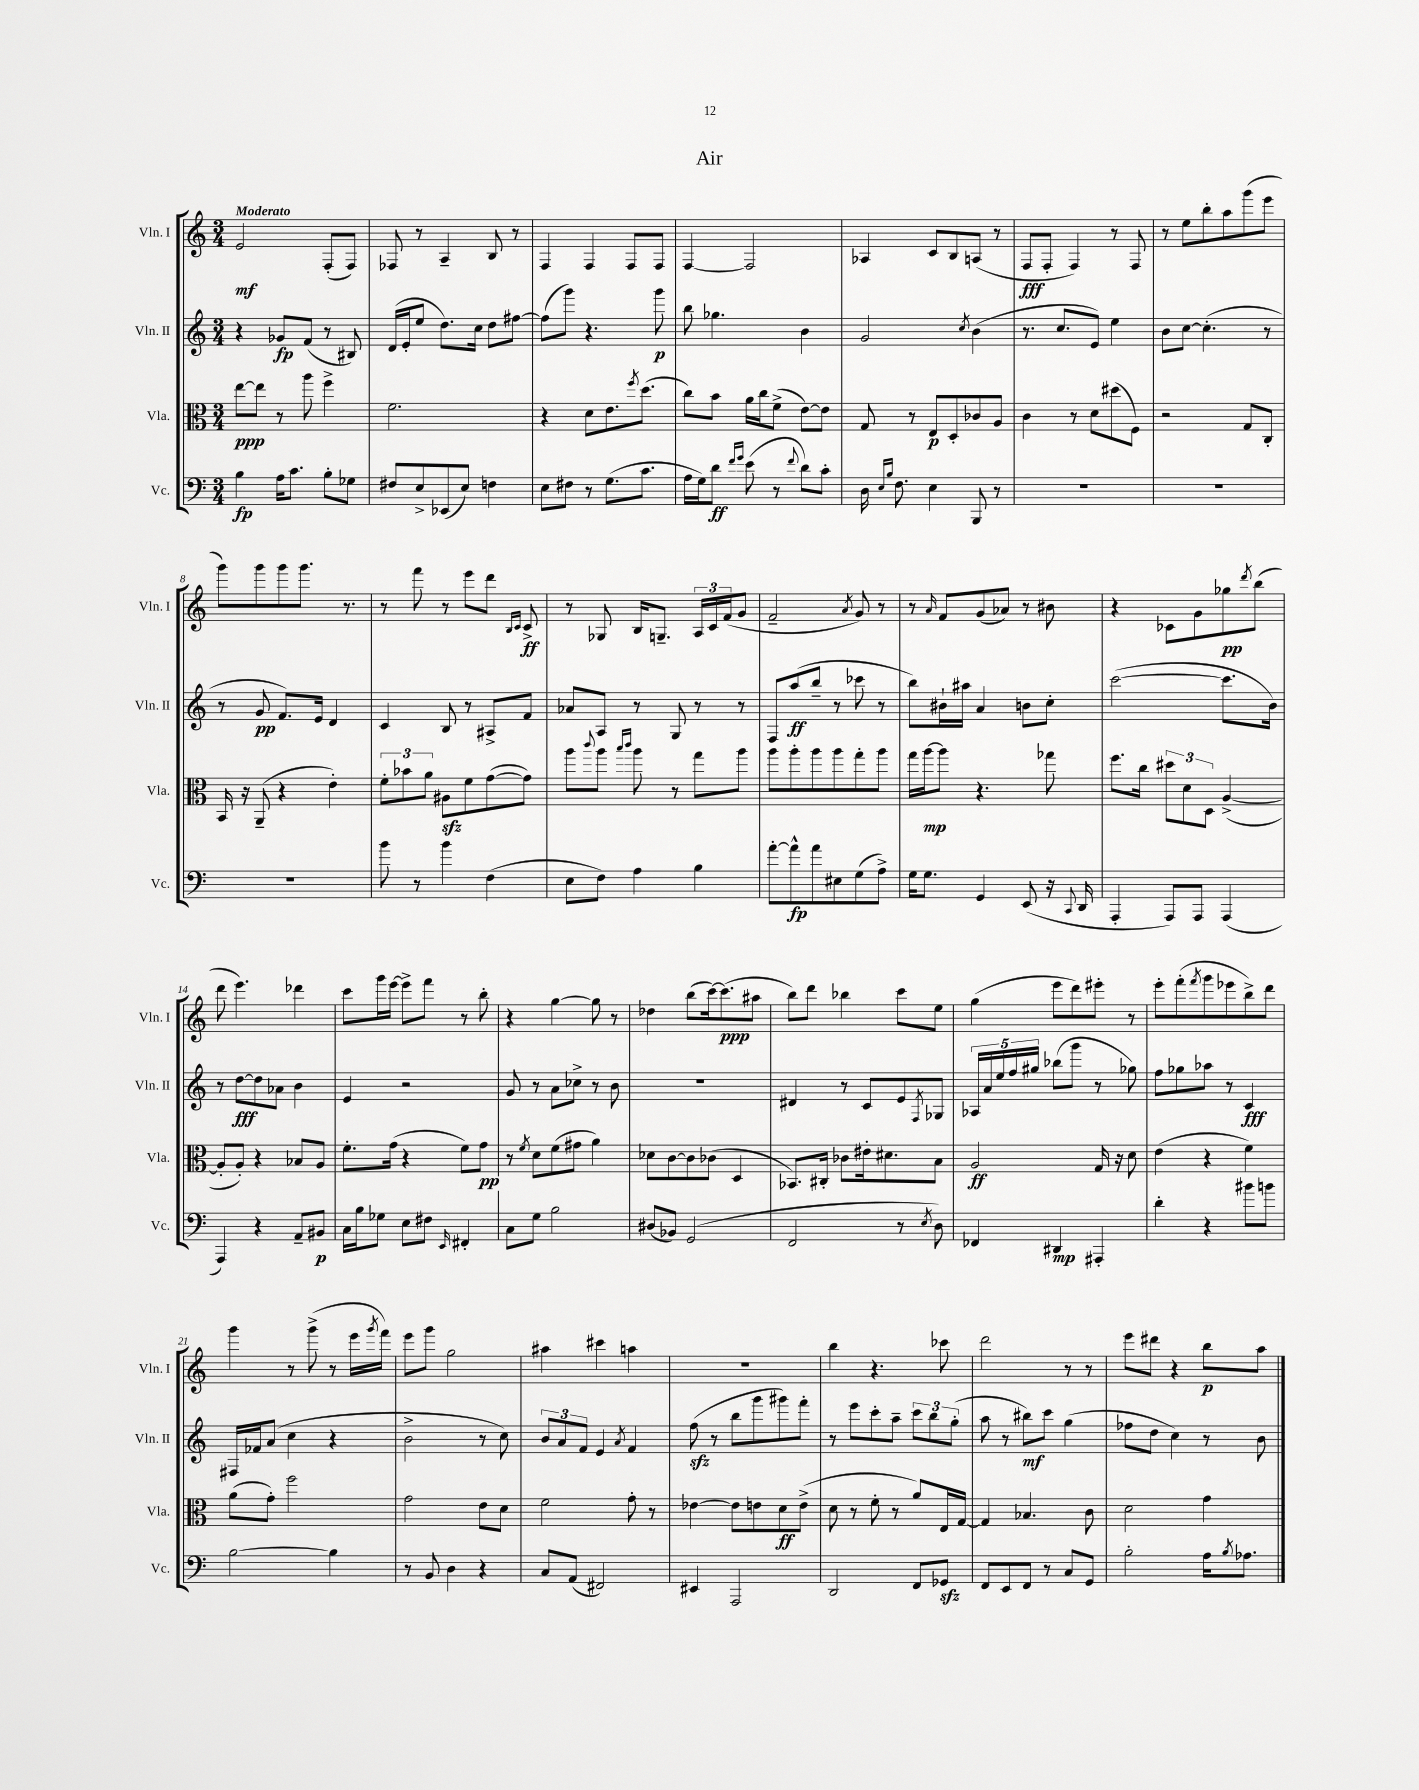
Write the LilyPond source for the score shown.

\header { title = "Air" }
<<
\new StaffGroup <<
\new Staff = "s0" \with { instrumentName = "Vln. I" shortInstrumentName = "Vln. I" } {
    \clef treble \key c \major \numericTimeSignature \time 3/4 \tempo "Moderato"
    e'2\mf f8-.( f8) |
    fes8 r8 a4-- b8 r8 |
    f4 f4 f8 f8 |
    f4~ f2 |
    aes4 c'8 b8 a8( r8 |
    f8\fff f8-. f4) r8 f8 |
    r8 e''8 b''8-. a''8 g'''8( e'''8 |
    g'''8) g'''8 g'''8 g'''8. r8. |
    r8 f'''8 r8 e'''8 d'''8 \grace { b16 c'16 } c'8->\ff |
    r8 ges8 b16 g8.-- \tuplet 3/2 { a16 c'16 f'16( } g'8 |
    f'2-- \acciaccatura { a'8 } g'8) r8 |
    r8 \grace { a'16 } f'8 g'8( aes'8) r8 bis'8 |
    r4 ces'8 g'8 ges''8\pp \acciaccatura { d'''8 } b''8( |
    d'''8 e'''4.) des'''4 |
    c'''8 g'''16 e'''16~ e'''8-> f'''8 r8 b''8-. |
    r4 g''4~ g''8 r8 |
    des''4 b''8( c'''16~) c'''8.\ppp( ais''8 |
    b''8) d'''8 bes''4 c'''8 e''8 |
    g''4( e'''8 d'''8) eis'''8-. r8 |
    e'''8-. f'''8-.( \acciaccatura { f'''8 } g'''8 ees'''8 b''8->) d'''8 |
    g'''4 r8 g'''8->( r8 e'''16 \acciaccatura { g'''8 } f'''16) |
    e'''8 g'''8 g''2 |
    ais''4 cis'''4 a''4 |
    R2. |
    b''4 r4. ces'''8 |
    d'''2 r8 r8 |
    e'''8 dis'''8 r4 b''8\p a''8 \bar "|." |
}
\new Staff = "s1" \with { instrumentName = "Vln. II" shortInstrumentName = "Vln. II" } {
    \clef treble \key c \major \numericTimeSignature \time 3/4
    r4 ges'8\fp f'8( r8 bis8) |
    d'16( e'16-. e''8 d''8.) c''16 d''8 fis''8~ |
    fis''8( g'''8) r4. g'''8\p |
    b''8 ges''4. b'4 |
    g'2 \acciaccatura { c''8 } b'4( |
    r8. c''8. e'8) e''4 |
    b'8 c''8~ c''4.-.( r8 |
    r8 g'8\pp f'8.) e'16 d'4 |
    c'4 b8 r8 ais8-> f'8 |
    aes'8 a8 r8 g8 r8 r8 |
    f8 a''8\ff( b''8-- r8 ces'''8 r8 |
    b''8) bis'16-! ais''16 a'4 b'8 c''8-. |
    c'''2~( c'''8. b'16) |
    r8 d''8~\fff d''8 aes'8 b'4 |
    e'4 r2 |
    g'8 r8 a'8 ces''8-> r8 b'8 |
    R2. |
    dis'4 r8 c'8 e'8 \acciaccatura { f8 } ges8 |
    \tuplet 5/4 { aes16 a'16 e''16 f''16 gis''16 } bes''8( g'''8 r8 ges''8) |
    f''8 ges''8 aes''8 r8 c'4\fff |
    fis16 fes'16 a'8( c''4 r4 |
    b'2-> r8 c''8) |
    \tuplet 3/2 { b'8 a'8 f'8 } e'4 \acciaccatura { a'8 } f'4 |
    f''8\sfz( r8 b''8 g'''8 gis'''8) f'''8-. |
    r8 e'''8 c'''8-. a''8-- \tuplet 3/2 { c'''8 b''8 g''8-.( } |
    a''8 r8 bis''8\mf) c'''8 g''4( |
    fes''8 d''8 c''4) r8 b'8 \bar "|." |
}
\new Staff = "s2" \with { instrumentName = "Vla." shortInstrumentName = "Vla." } {
    \clef alto \key c \major \numericTimeSignature \time 3/4
    e''8~\ppp e''8 r8 a''8 f''4-> |
    f'2. |
    r4 d'8 e'8. \acciaccatura { f''8 } d''8.( |
    c''8) b'8 a'16 c''16 f'8->( e'8~) e'8 |
    g8 r8 e8\p d8-. ces'8 a8 |
    c'4 r8 d'8 dis''8( f8) |
    r2 g8 c8-. |
    b,16 r16 a,8--( r4 e'4-.) |
    \tuplet 3/2 { f'8-. bes'8 a'8 } ais8\sfz f'8 g'8~( g'8) |
    a''8 \appoggiatura { c'''8 } a''8 \grace { b''16 c'''16 } a''8 r8 g''8 a''8 |
    a''8 a''8-. a''8 a''8 g''8-. a''8 |
    g''16 a''16~\mp a''8 r4. ges''8 |
    f''8. c''16 \tuplet 3/2 { dis''8 d'8 d8 } a4~->( |
    a8-. a8-.) r4 bes8 a8 |
    f'8.-. g'16( r4 f'8) g'8\pp |
    r8 \acciaccatura { f'8 } d'8 f'8( gis'8 a'4) |
    des'8 c'8~ c'8 ces'8( d4 |
    bes,8.) cis16-. ces'8 eis'16-. dis'8. b8 |
    a2\ff g16 r16 d'8 |
    e'4( r4 f'4) |
    a'8( g'8-.) f''2 |
    g'2 e'8 d'8 |
    f'2 g'8-. r8 |
    ees'4~ ees'8 e'8 d'8\ff e'8->( |
    d'8 r8 f'8-. r8 a'8) e16 g16~ |
    g4 bes4. c'8 |
    d'2 g'4 \bar "|." |
}
\new Staff = "s3" \with { instrumentName = "Vc." shortInstrumentName = "Vc." } {
    \clef bass \key c \major \numericTimeSignature \time 3/4
    b4\fp a16 c'8. b8-. ges8 |
    fis8 e8-> ees,8( e8) f4 |
    e8 fis8 r8 g8.( c'8. |
    a16 g16) d'8\ff \grace { f'16 g'16 } e'8( r8 \appoggiatura { f'8 } d'8) c'8-. |
    d16 \grace { e16 b16 } f8. e4 b,,8 r8 |
    R2. |
    R2. |
    R2. |
    b'8 r8 b'4 f4( |
    e8 f8) a4 b4 |
    a'8~-. a'8-^\fp a'8 eis8 g8( a8->) |
    g16 g8. g,4 e,8( r16 \appoggiatura { c,8 } d,16 |
    a,,4-. a,,8) a,,8 a,,4( |
    a,,4) r4 a,8-- bis,8\p |
    c16 b16 ges8 e8 fis8 \grace { e,16 } fis,4-. |
    c8 g8 b2 |
    dis8( bes,8) g,2( |
    f,2 r8 \acciaccatura { e8 } d8) |
    fes,4 dis,4\mp ais,,4-. |
    d'4-. r4 bis'8 b'8 |
    b2~ b4 |
    r8 b,8 d4 r4 |
    c8 a,8( fis,2) |
    eis,4 a,,2 |
    d,2 f,8 ges,8\sfz |
    f,8 e,8 f,8 r8 c8 g,8 |
    b2-. a16 \acciaccatura { b8 } aes8. \bar "|." |
}
>>
>>
